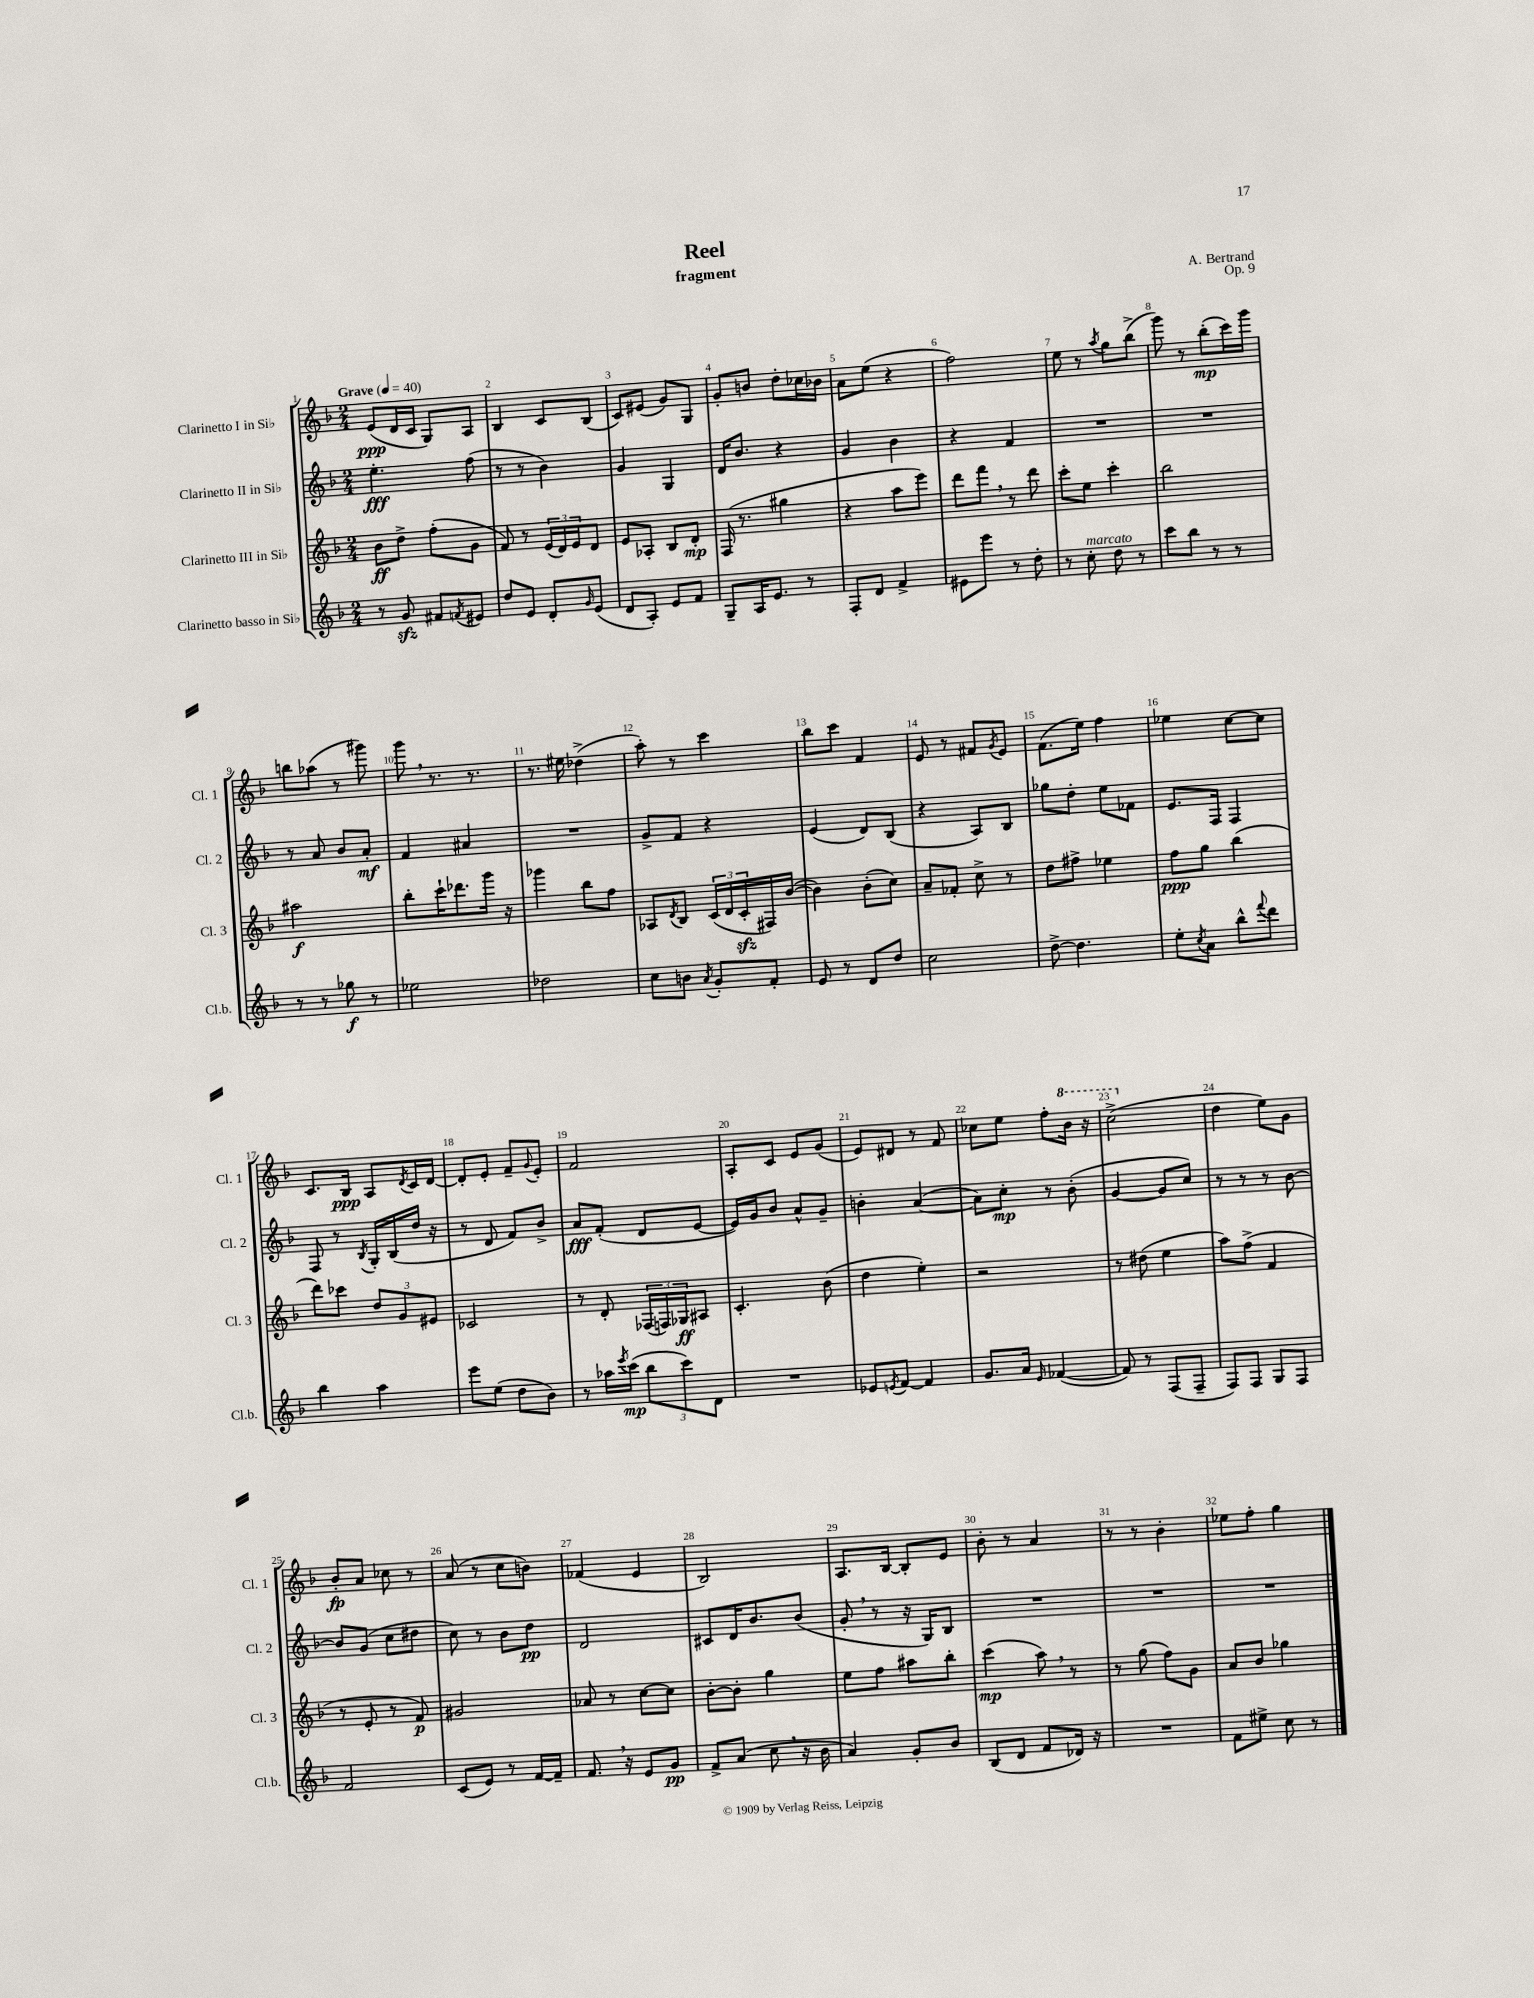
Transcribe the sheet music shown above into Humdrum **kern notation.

**kern	**dynam	**kern	**dynam	**kern	**dynam	**kern	**dynam
*part4	*part4	*part3	*part3	*part2	*part2	*part1	*part1
*staff4	*staff4	*staff3	*staff3	*staff2	*staff2	*staff1	*staff1
*I"Clarinetto basso in Si♭	*	*I"Clarinetto III in Si♭	*	*I"Clarinetto II in Si♭	*	*I"Clarinetto I in Si♭	*
*I'Cl.b.	*	*I'Cl. 3	*	*I'Cl. 2	*	*I'Cl. 1	*
*clefG2	*	*clefG2	*	*clefG2	*	*clefG2	*
*k[b-]	*	*k[b-]	*	*k[b-]	*	*k[b-]	*
*M2/4	*	*M2/4	*	*M2/4	*	*M2/4	*
*MM40	*	*MM40	*	*MM40	*	*MM40	*
=1	=1	=1	=1	=1	=1	=1	=1
!	!	!	!	!	!	!LO:TX:a:B:t=Grave	!
8r	.	8b-\L	ff	4.ee'\	fff	(8e/L	ppp
8gzz/	.	8dd^\J	.	.	.	16d/L	.
.	.	.	.	.	.	16c/JJ	.
8f#X/L	.	(8ff'\L	.	.	.	8G/L)	.
8qfn/	.	.	.	.	.	.	.
8e#X/J	.	8g\J	.	(8ff\	.	8A/J	.
=2	=2	=2	=2	=2	=2	=2	=2
8dd/L	.	8f/)	.	8r	.	4B-/	.
8e/J	.	8r	.	8r	.	.	.
8d'/L	.	(24e/LL	.	4b-\)	.	8c/L	.
.	.	24d/)	.	.	.	.	.
.	.	24e/J	.	.	.	.	.
16qqg/	.	.	.	.	.	.	.
(8e/J	.	8d/J	.	.	.	(8B-/J	.
=3	=3	=3	=3	=3	=3	=3	=3
8d/L	.	8e/L	.	4g/	.	8c/L)	.
8A'/J)	.	8A-X'/J	.	.	.	(8e#X/J	.
8e/L	.	8B-/L	.	4G/	.	8g/L)	.
8f/J	.	8d'/J	mp	.	.	8G/J	.
=4	=4	=4	=4	=4	=4	=4	=4
8G~/L	.	(16F/	.	16d/KL	.	8g'/L	.
.	.	8.r	.	8.b-/J	.	.	.
16A/K	.	.	.	.	.	8bn/J	.
8.e/J	.	.	.	.	.	.	.
.	.	4gg#X\	.	4r	.	8dd'\L	.
8r	.	.	.	.	.	16cc-X\L	.
.	.	.	.	.	.	16b-X\JJ	.
=5	=5	=5	=5	=5	=5	=5	=5
8F'/L	.	4r	.	4g/	.	8a\L	.
8d/J	.	.	.	.	.	(8ee\J	.
4f^/	.	8aa\L	.	4b-\	.	4r	.
.	.	8eee\J)	.	.	.	.	.
=6	=6	=6	=6	=6	=6	=6	=6
8e#X\L	.	8ddd\L	.	4r	.	2ff\)	.
8eee\J	.	8fff,\J	.	.	.	.	.
8r	.	8r	.	4f/	.	.	.
8dd'\	.	8ddd\	.	.	.	.	.
=7	=7	=7	=7	=7	=7	=7	=7
8r	.	8ccc'\L	.	2r	.	8ee\	.
!LO:TX:a:i:t=marcato	!	!	!	!	!	!	!
8cc'\	.	8ee\J	.	.	.	8r	.
.	.	.	.	.	.	8qaa/	.
8dd\	.	4ccc'\	.	.	.	8gg\L	.
8r	.	.	.	.	.	(8bb-^\J	.
=8	=8	=8	=8	=8	=8	=8	=8
8ccc\L	.	2bb-\	.	2r	.	8ggg\)	.
8bb-\J	.	.	.	.	.	8r	.
8r	.	.	.	.	.	(8bb-'\L	mp
8r	.	.	.	.	.	16ccc\L)	.
.	.	.	.	.	.	16ggg\JJ	.
!!LO:LB:g=z
=9	=9	=9	=9	=9	=9	=9	=9
8r	.	2aa#X\	f	8r	.	8bbn\L	.
8r	.	.	.	8a/	.	(8aa-X\J	.
8gg-X\	f	.	.	8b-/L	.	8r	.
8r	.	.	.	8a'/J	mf	8ggg#X\)	.
=10	=10	=10	=10	=10	=10	=10	=10
2ee-X\	.	8bb-'\L	.	4f/	.	8ggg,\	.
.	.	16ccc`\K	.	.	.	8.r	.
.	.	8.ddd-X\	.	.	.	.	.
.	.	.	.	4a#X/	.	.	.
.	.	.	.	.	.	8.r	.
.	.	16ggg\Jk	.	.	.	.	.
.	.	16r	.	.	.	.	.
=11	=11	=11	=11	=11	=11	=11	=11
2dd-X\	.	4ggg-X\	.	2r	.	8.r	.
.	.	.	.	.	.	16ee#X\	.
.	.	8bb-\L	.	.	.	(4dd-X^\	.
.	.	8ff\J	.	.	.	.	.
=12	=12	=12	=12	=12	=12	=12	=12
8cc\L	.	8A-X/L	.	8g^/L	.	8aa'\)	.
.	.	8qd/	.	.	.	.	.
8bn\J	.	8B-/J	.	8f/J	.	8r	.
8qa/	.	.	.	.	.	.	.
8g'/L	.	(24c/LL	.	4r	.	4ccc\	.
.	.	24d/	.	.	.	.	.
.	.	24czz'/	.	.	.	.	.
8f'/J	.	16F#X/)	.	.	.	.	.
.	.	([16b-/JJ	.	.	.	.	.
=13	=13	=13	=13	=13	=13	=13	=13
8e/	.	4b-\])	.	(4e/	.	8bb-\L	.
8r	.	.	.	.	.	8ccc\J	.
8d/L	.	(8b-'\L	.	8d/L)	.	4f/	.
8dd/J	.	8cc\J)	.	(8B-/J	.	.	.
=14	=14	=14	=14	=14	=14	=14	=14
2cc\	.	8a~/L	.	4r	.	8e/	.
.	.	8f-X'/J	.	.	.	8r	.
.	.	8cc^\	.	8A/L)	.	8f#X/L	.
.	.	.	.	.	.	8qg/	.
.	.	8r	.	8B-/J	.	8e/J	.
=15	=15	=15	=15	=15	=15	=15	=15
[8dd^\	.	8dd\L	.	8gg-X\L	.	(8.f\L	.
4.dd\]	.	8ff#X^\J	.	8dd'\J	.	.	.
.	.	.	.	.	.	16ee\Jk)	.
.	.	4ee-X\	.	8ee\L	.	4ff\	.
.	.	.	.	8f-X\J	.	.	.
=16	=16	=16	=16	=16	=16	=16	=16
8ee'\L	.	8ff\L	ppp	8.e/L	.	4ee-X\	.
8qcc/	.	.	.	.	.	.	.
8a\J	.	8gg\J	.	.	.	.	.
.	.	.	.	16F/Jk	.	.	.
8bb-^^\L	.	(4bb-\	.	4F/	.	[8cc\L	.
8qqfff/	.	.	.	.	.	.	.
8ddd\J	.	.	.	.	.	8cc\J]	.
!!LO:LB:g=z
=17	=17	=17	=17	=17	=17	=17	=17
4bb-\	.	8ddd\L)	.	8F/	.	8.c/L	.
.	.	8ccc-X\J	.	8r	.	.	.
.	.	.	.	.	.	16B-/Jk	ppp
.	.	.	.	8qB-/	.	.	.
4aa\	.	12dd/L	.	16G'/LL	.	8A/L	.
.	.	.	.	(16B-/	.	.	.
.	.	12g/	.	.	.	.	.
.	.	.	.	.	.	8qd/	.
.	.	.	.	16dd/JJ	.	16c/L	.
.	.	12e#X/J	.	.	.	.	.
.	.	.	.	16r	.	[16d/JJ	.
=18	=18	=18	=18	=18	=18	=18	=18
8eee\L	.	2c-X/	.	8r	.	8d'/L]	.
(8ee\J	.	.	.	8d/	.	8e'/J	.
8dd\L	.	.	.	8f/L)	.	8f~/L	.
.	.	.	.	.	.	8qqg/	.
8b-\J)	.	.	.	8b-^/J	.	8e'/J	.
=19	=19	=19	=19	=19	=19	=19	=19
8r	.	8r	.	8a/L	fff	2f/	.
16aa-X\LL	.	8d'/	.	(8f'/J	.	.	.
8qeee/	.	.	.	.	.	.	.
(16ccc\JJ	mp	.	.	.	.	.	.
12bb-\L	.	(24F-X/LL	.	8d/L	.	.	.
.	.	24Fn/)	.	.	.	.	.
12ccc\)	.	24G-X/J	ff	.	.	.	.
.	.	8A#X/J	.	[8e/J	.	.	.
12d\J	.	.	.	.	.	.	.
=20	=20	=20	=20	=20	=20	=20	=20
2r	.	4.c'/	.	16e/LL])	.	8A'/L	.
.	.	.	.	16g/J	.	.	.
.	.	.	.	8b-/J	.	8c/J	.
.	.	.	.	8a^^/L	.	8e/L	.
.	.	(8b-\	.	8g~/J	.	(8g/J	.
=21	=21	=21	=21	=21	=21	=21	=21
8e-X/L	.	4dd\	.	4bn'\	.	8e/L)	.
8qen/	.	.	.	.	.	.	.
[8f/J	.	.	.	.	.	8d#X/J	.
4f/]	.	4ee'\)	.	([4a/	.	8r	.
.	.	.	.	.	.	8f/	.
=22	=22	=22	=22	=22	=22	=22	=22
8.g/L	.	2r	.	8a\L])	.	8cc-X\L	.
.	.	.	.	8cc'\J	mp	8ee\J	.
16a/Jk	.	.	.	.	.	.	.
16qqe/	.	.	.	.	.	.	.
([4f-X/	.	.	.	8r	.	8ff'\L	.
*	*	*	*	*	*	*8va	*
.	.	.	.	(8b-'\	.	16bb-\Jk	.
.	.	.	.	.	.	16r	.
=23	=23	=23	=23	=23	=23	=23	=23
8f-/])	.	8r	.	[4g/	.	(2ccc^\	.
8r	.	(8dd#X\	.	.	.	.	.
(8F/L	.	4ee\	.	8g/L]	.	.	.
8F~/J	.	.	.	8cc/J)	.	.	.
=24	=24	=24	=24	=24	=24	=24	=24
*	*	*	*	*	*	*X8va	*
8F/L)	.	8aa\L)	.	8r	.	4dd\	.
8F/J	.	(8ff^\J	.	8r	.	.	.
8G/L	.	4f/	.	8r	.	8ee\L)	.
8F/J	.	.	.	[8b-\	.	8g\J	.
!!LO:LB:g=z
=25	=25	=25	=25	=25	=25	=25	=25
2f/	.	8r	.	8b-/L]	.	8b-'/L	fp
.	.	8e'/	.	(8g/J	.	8a/J	.
.	.	8r	.	8cc\L	.	8cc-X\	.
.	.	8f/)	p	8dd#X\J	.	8r	.
=26	=26	=26	=26	=26	=26	=26	=26
(8c/L	.	2g#X/	.	8cc\)	.	(8a/	.
8e/J)	.	.	.	8r	.	8r	.
8r	.	.	.	8b-\L	.	8cc\L	.
[16f/LL	.	.	.	8dd\J	pp	8bn\J)	.
16f~/JJ]	.	.	.	.	.	.	.
=27	=27	=27	=27	=27	=27	=27	=27
8.f,/	.	8a-X/	.	2d/	.	(4f-X/	.
.	.	8r	.	.	.	.	.
16r	.	.	.	.	.	.	.
8e/L	.	[8cc\L	.	.	.	4e/	.
8g/J	pp	8cc\J]	.	.	.	.	.
=28	=28	=28	=28	=28	=28	=28	=28
8f^/L	.	[8b-'\L	.	8c#X/L	.	2B-/)	.
(8a/J	.	8b-'\J]	.	16d/K	.	.	.
.	.	.	.	8.b-/	.	.	.
8cc,\	.	4gg\	.	.	.	.	.
16r	.	.	.	(8b-/J	.	.	.
16b-\	.	.	.	.	.	.	.
=29	=29	=29	=29	=29	=29	=29	=29
4a/)	.	8ee\L	.	8g',/	.	8.A/L	.
.	.	8ff\J	.	8r	.	.	.
.	.	.	.	.	.	[16B-/Jk	.
8g'/L	.	8aa#X\L	.	16r	.	8B-'/L]	.
.	.	.	.	16G/KL)	.	.	.
8b-/J	.	8bb-'\J	.	8B-/J	.	8e/J	.
=30	=30	=30	=30	=30	=30	=30	=30
(8B-/L	.	(4ccc\	mp	2r	.	8b-'\	.
8d/J	.	.	.	.	.	8r	.
8f/L	.	8aa,\)	.	.	.	4a/	.
16d-X/Jk)	.	8r	.	.	.	.	.
16r	.	.	.	.	.	.	.
=31	=31	=31	=31	=31	=31	=31	=31
2r	.	8r	.	2r	.	8r	.
.	.	(8gg\	.	.	.	8r	.
.	.	8ff\L)	.	.	.	4b-'\	.
.	.	8g\J	.	.	.	.	.
=32	=32	=32	=32	=32	=32	=32	=32
8f\L	.	8a/L	.	2r	.	8ee-X\L	.
8ee#X^\J	.	8b-/J	.	.	.	8ff'\J	.
8cc\	.	4gg-X\	.	.	.	4gg\	.
8r	.	.	.	.	.	.	.
==	==	==	==	==	==	==	==
*-	*-	*-	*-	*-	*-	*-	*-
